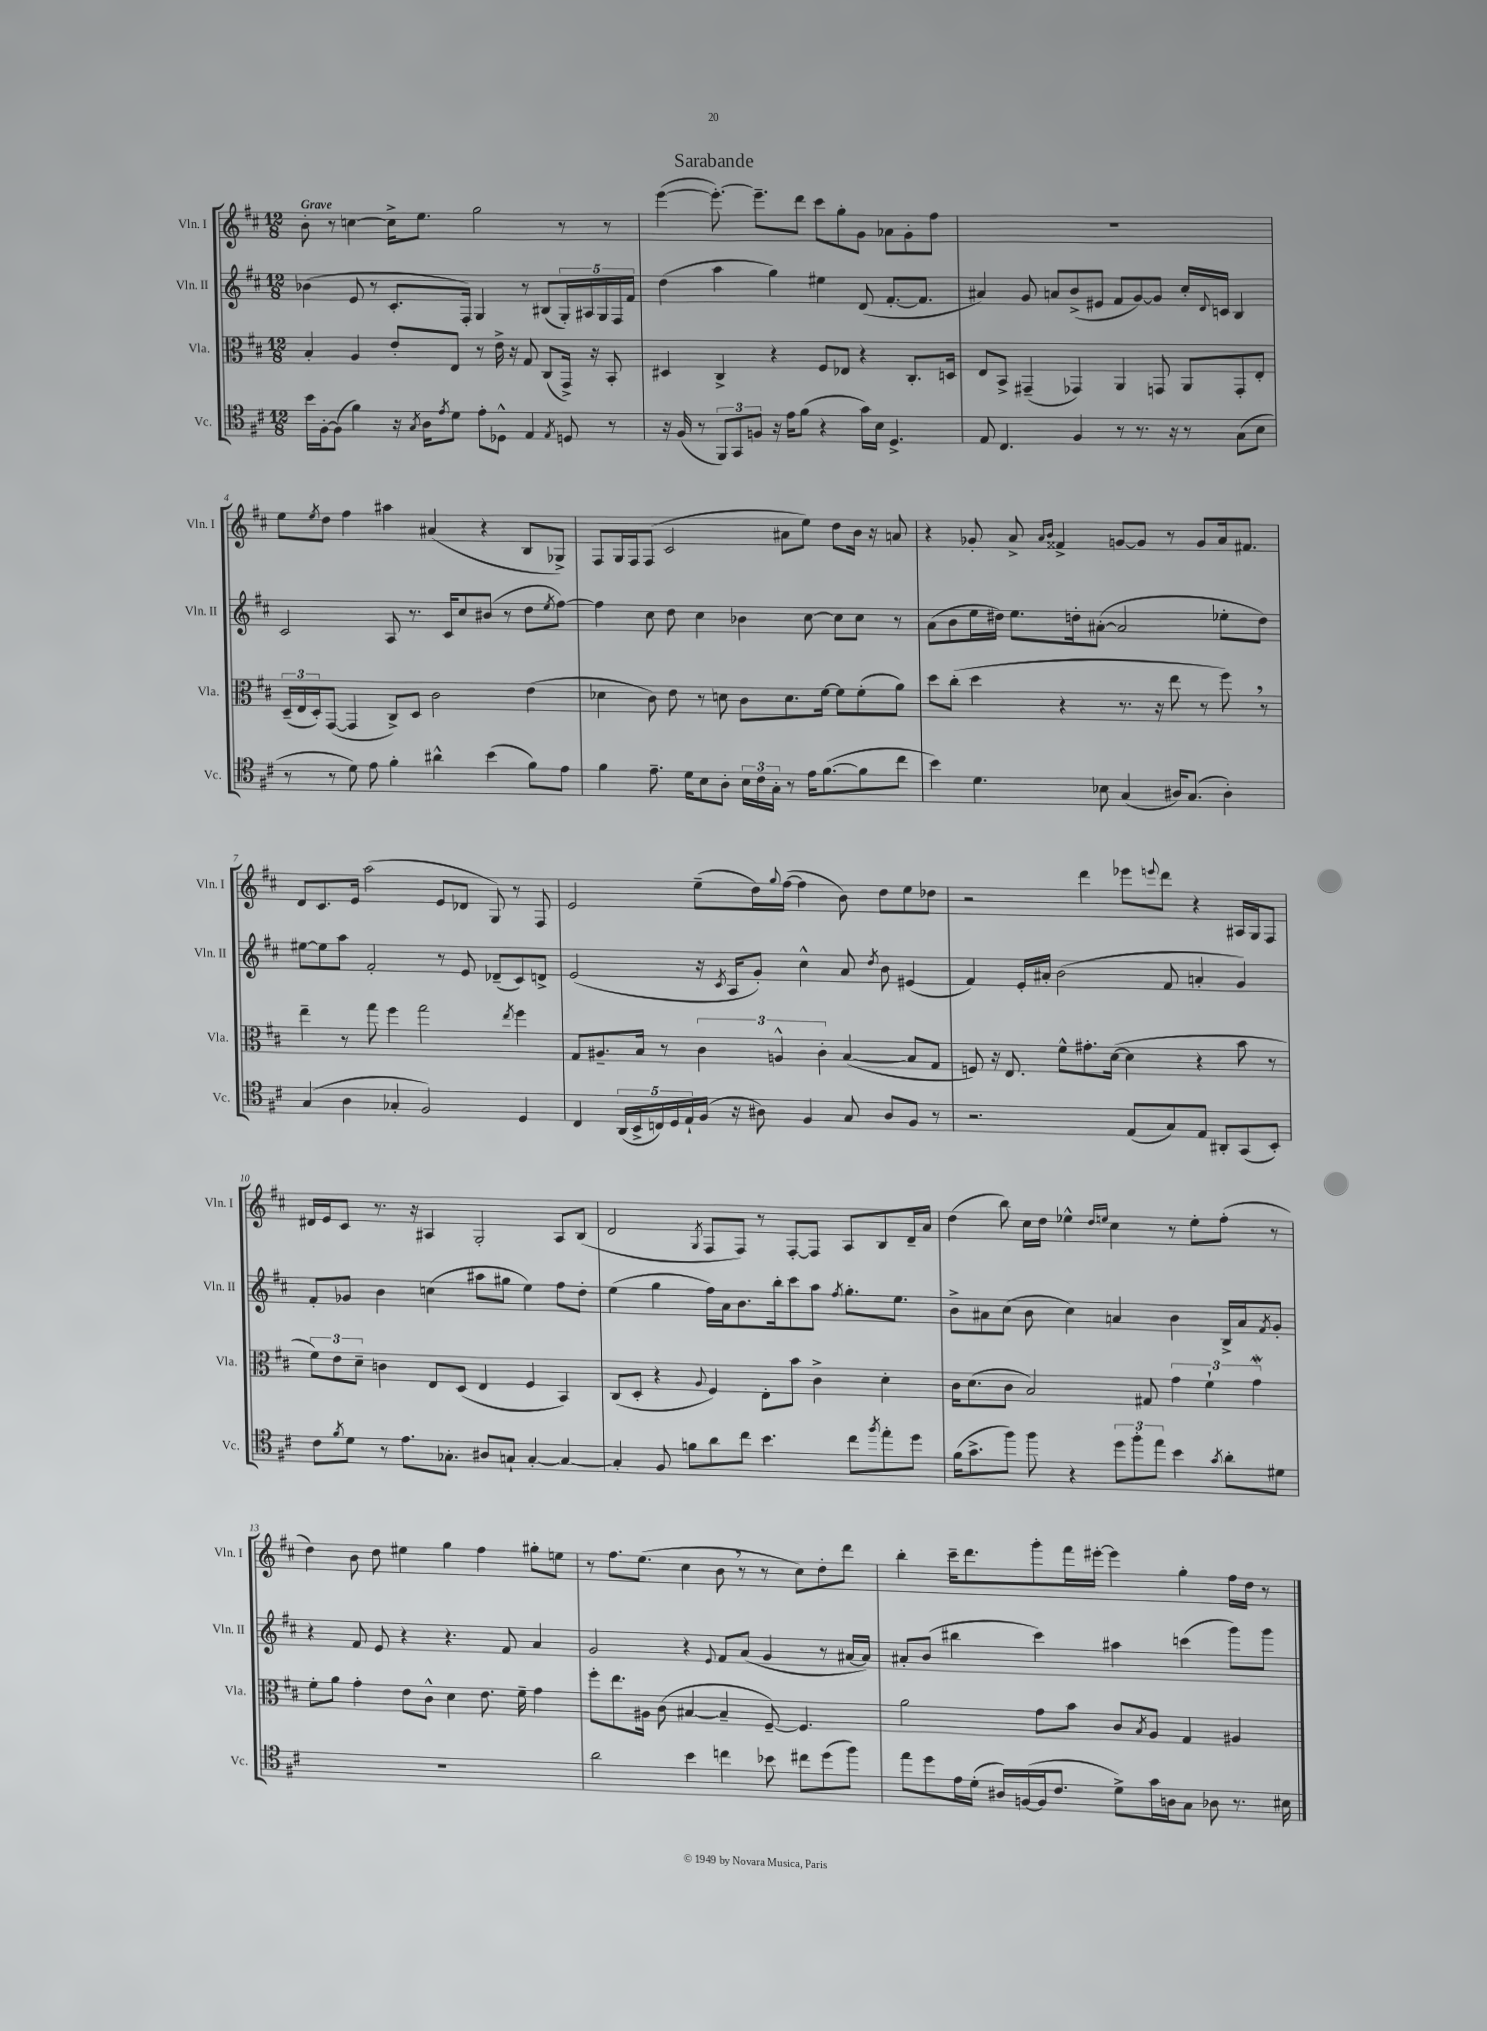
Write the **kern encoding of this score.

**kern	**kern	**kern	**kern
*staff4	*staff3	*staff2	*staff1
*clefC4	*clefC3	*clefG2	*clefG2
*k[f#c#]	*k[f#c#]	*k[f#c#]	*k[f#c#]
*M12/8	*M12/8	*M12/8	*M12/8
16b	4B'	(4b-	8b'
[16F#'	.	.	.
(8F#]	.	.	8r
4f#)	4A	8e	[4cc
.	.	8r	.
16r	8e'	8.c#'	16cc^]
8qG	.	.	.
16A	.	.	8.ee
8qe	.	.	.
8d	8E	.	.
.	.	16F#')	.
8e'	8r	4G	2gg
8D-^^	16e^	.	.
.	16r	.	.
4E	8G	8r	.
.	(8C#	(8B#	.
8qE	.	.	.
8D	16GG^)	20G')	8r
.	.	20A#	.
.	16r	.	.
.	.	20G	.
8r	8BB'	.	8r
.	.	20F#	.
.	.	20f#	.
=	=	=	=
16r	4D#	(4dd	([4eee
(16F#	.	.	.
8r	.	.	.
12FF#)	4C#^	4aa	8.eee'_)
12GG	.	.	.
12F	.	.	.
.	.	.	8.eee~]
16r	4r	4gg)	.
16e	.	.	.
(8f#	.	.	8ddd
4r	8F#	4ee#	8ccc#
.	8E-	.	8gg'
16g)	4r	(8d	8g
16B	.	.	.
4.D^	.	[8.f#'	8a-
.	8.C#'	.	8g'
.	.	8.f#]	.
.	.	.	8ff#
.	16D	.	.
=	=	=	=
8E	8E	4a#)	1.r
4.C#	8BB^	.	.
.	(4GG#~	8g	.
.	.	8a	.
4F#	4GG-)	(8b^	.
.	.	8e#	.
8r	4AA	8f#	.
8.r	.	[8g)	.
.	8GG	8g]	.
16r	.	.	.
8r	8AA	16cc#'	.
.	.	8qqd	.
.	.	16c	.
(8G	8GG'	4B	.
8B	8E'	.	.
=	=	=	=
8r	(24D~	2c#	8ee
.	24E	.	.
.	24D')	.	.
.	.	.	8qee
8r	([8GG	.	8dd
8d)	4GG]	.	4ff#
8e	.	.	.
4f#'	8C#^)	8A	4aa#
.	8D	8.r	.
4a#^^	2c#	.	(4a#
.	.	16c#	.
.	.	8cc#	.
(4b	.	(8b#	4r
.	.	8r	.
8f#)	(4e	8dd	8B
.	.	8qee	.
8e	.	[8ff#)	8G-^)
=	=	=	=
4f#	4d-	4ff#]	8F#
.	.	.	16G
.	.	.	16F#
8.e~	8c#)	8cc#	(8F#
.	8e	8dd	2c#
16d	.	.	.
8B	8r	4cc#	.
8A'	8d	.	.
24B	8c#	4b-	.
24c#	.	.	.
24G'	.	.	.
8r	8.d	.	8a#
16e	.	[8cc#	8ee)
([8.f#	[16f#	.	.
.	8f#]	8cc#]	8dd
8f#]	(8f#'	8cc#	16b
.	.	.	16r
8cc#	8a)	8r	8a
=	=	=	=
4b)	8dd	(8a	4r
.	(8cc#'	8b	.
4.d	4dd	16ee	8g-'
.	.	16dd#)	.
.	.	8.ee	8a^
.	.	.	16qqa
.	.	.	16qqb
.	4r	.	4f##^
.	.	16dd'	.
8B-	.	([8a#'	.
(4G	8.r	2a#]	[8g
.	.	.	8g]
.	16r	.	.
16A#)	8ee	.	8r
(8.G	.	.	.
.	8r	.	8g
4A#')	8ff#)	8ee-'	16a
.	.	.	8.f#
.	8r	8dd)	.
=	=	=	=
(4G	4ee~	[8ee#	8d
.	.	8ee#]	8.c#
4A	8r	8aa	.
.	.	.	16e
.	8gg	2f#'	(2aa
4G-'	4ff#	.	.
2F#)	2gg	.	.
.	.	8r	8e
.	.	8e	8d-
.	.	(8d-~	8G)
.	8qee	.	.
4D	4ff#	8c#)	8r
.	.	8d^	8F#
=	=	=	=
4C#	8G	(2e	2e
.	8.A#~	.	.
(20AA	.	.	.
20BB^	.	.	.
.	16B	.	.
20C)	.	.	.
.	8r	.	.
20D	.	.	.
20E`	.	.	.
(16F#	6c#	16r	(8ee~
.	.	8qc#	.
16r	.	16A	.
8A#)	.	8g')	16dd)
.	6A^^	.	.
.	.	.	8qqgg
.	.	.	([16ff#
4F#	.	4cc#^^	4ff#]
.	6c#'	.	.
8G	([4B	8a	8b)
.	.	8qdd	.
8A#	.	8b	8dd
8F#	8B]	(4e#	8ee
8r	8G	.	8dd-
=	=	=	=
2.r	8F)	4f#)	2r
.	16r	.	.
.	8.E	.	.
.	.	16e'	.
.	.	16a#'	.
.	8f#^^	(2b	.
.	8.g#'	.	4ddd
.	([16d	.	.
(8E	4d]	.	8eee-
.	.	.	8qqeee
8G)	.	8f#	8ddd
8E	4r	4a'	4r
8AA#'	.	.	.
(8GG	8b	4g)	16A#
.	.	.	16G
8BB')	8r	.	8F#
=	=	=	=
8c#	12f#)	8f#'	16d#
.	.	.	16e
.	12e	.	.
8qf#	.	.	.
8d	.	8g-	8c#
.	12d~	.	.
8r	4c	4b	8.r
8.e	.	.	.
.	.	.	16r
.	8E	(4cc	4A#
8.G-'	.	.	.
.	(8D	.	.
8A#	4E	8aa#	2G'
8G`	.	8gg#	.
[4G'	4F#	4ee)	.
4G_	4BB)	8ff#	8A#
.	.	8dd'	(8B
=	=	=	=
4G']	(8C#	(4ee	2d
.	8D'	.	.
8F#	4r	4gg	.
8f	.	.	.
.	8qqA	.	8qG
8a	4F#)	16ff#)	8F#
.	.	16a	.
8cc#	.	8.b	8F#)
4.b	8E'	.	8r
.	.	16bb'	.
.	8b	8ccc#	[8F#'
.	4c#^	8aa	8F#]
.	.	8qff#	.
8cc#	.	8.gg'	8A
8qff#	.	.	.
8ee'	4d'	.	8B
.	.	8.ee	.
8dd	.	.	16d~
.	.	.	16a
=	=	=	=
(16f#	16c#	8b^	(4dd
8.g^	(8.d	.	.
.	.	8a#	.
8ff#)	8c#	(8cc#	8bb)
8ff#	2B)	8b	16cc#
.	.	.	16dd
4r	.	4cc#)	4ee-^^
.	.	.	16qqdd
.	.	.	16qqee
12dd	.	4a	4cc#
12ff#'	.	.	.
.	8G#	.	.
12ee	.	.	.
4b	6g	4b	8r
.	.	.	8ee'
.	6f#`	.	.
8qg	.	.	.
8a'	.	16B^	(8ff#'
.	.	16a	.
.	6g	.	.
.	.	8qf#	.
8d#	.	8g'	8r
=	=	=	=
1.r	8f#'	4r	4dd)
.	8a	.	.
.	4g'	8f#	8b
.	.	8e	8dd
.	8e	4r	4ee#
.	8c#^^	.	.
.	4d	4.r	4gg
.	8.e	.	4ff#
.	.	8f#	.
.	16f#~	.	.
.	4g	4a	8gg#'
.	.	.	8ee
=	=	=	=
2a	8ff#'	2g	8r
.	8.ee	.	8.ff#
.	16A#	.	(8.ee
.	(8c#	.	.
4b	[4B#	4r	4cc#
.	.	8qqe	.
4cc	4B#~]	8f#	8b
.	.	(8a	8r
8b-	[8F#~)	4g	8r
8cc#	4.F#]	.	8cc#)
(8dd	.	8r	8dd'
8ff#)	.	[16a#	8ddd
.	.	16a#])	.
=	=	=	=
8ee	2a	8a#'	4bb'
8dd	.	(8b	.
16e	.	4bb#	16ccc#~
(16d'	.	.	8.ddd
16A#)	.	.	.
([16F	.	.	.
16F]	8g	4ccc#)	8ggg'
8.c#	.	.	.
.	8b	.	16fff#
.	.	.	[16eee#'
8d^)	8c#	4aa#	4eee#]
.	8qB	.	.
16g	8A	.	.
16A	.	.	.
8G	4G	(4ccc	4gg'
8A-	.	.	.
8.r	4A#	8ggg)	16ff#
.	.	.	16dd
.	.	8ggg	8r
16B#	.	.	.
==	==	==	==
*-	*-	*-	*-
